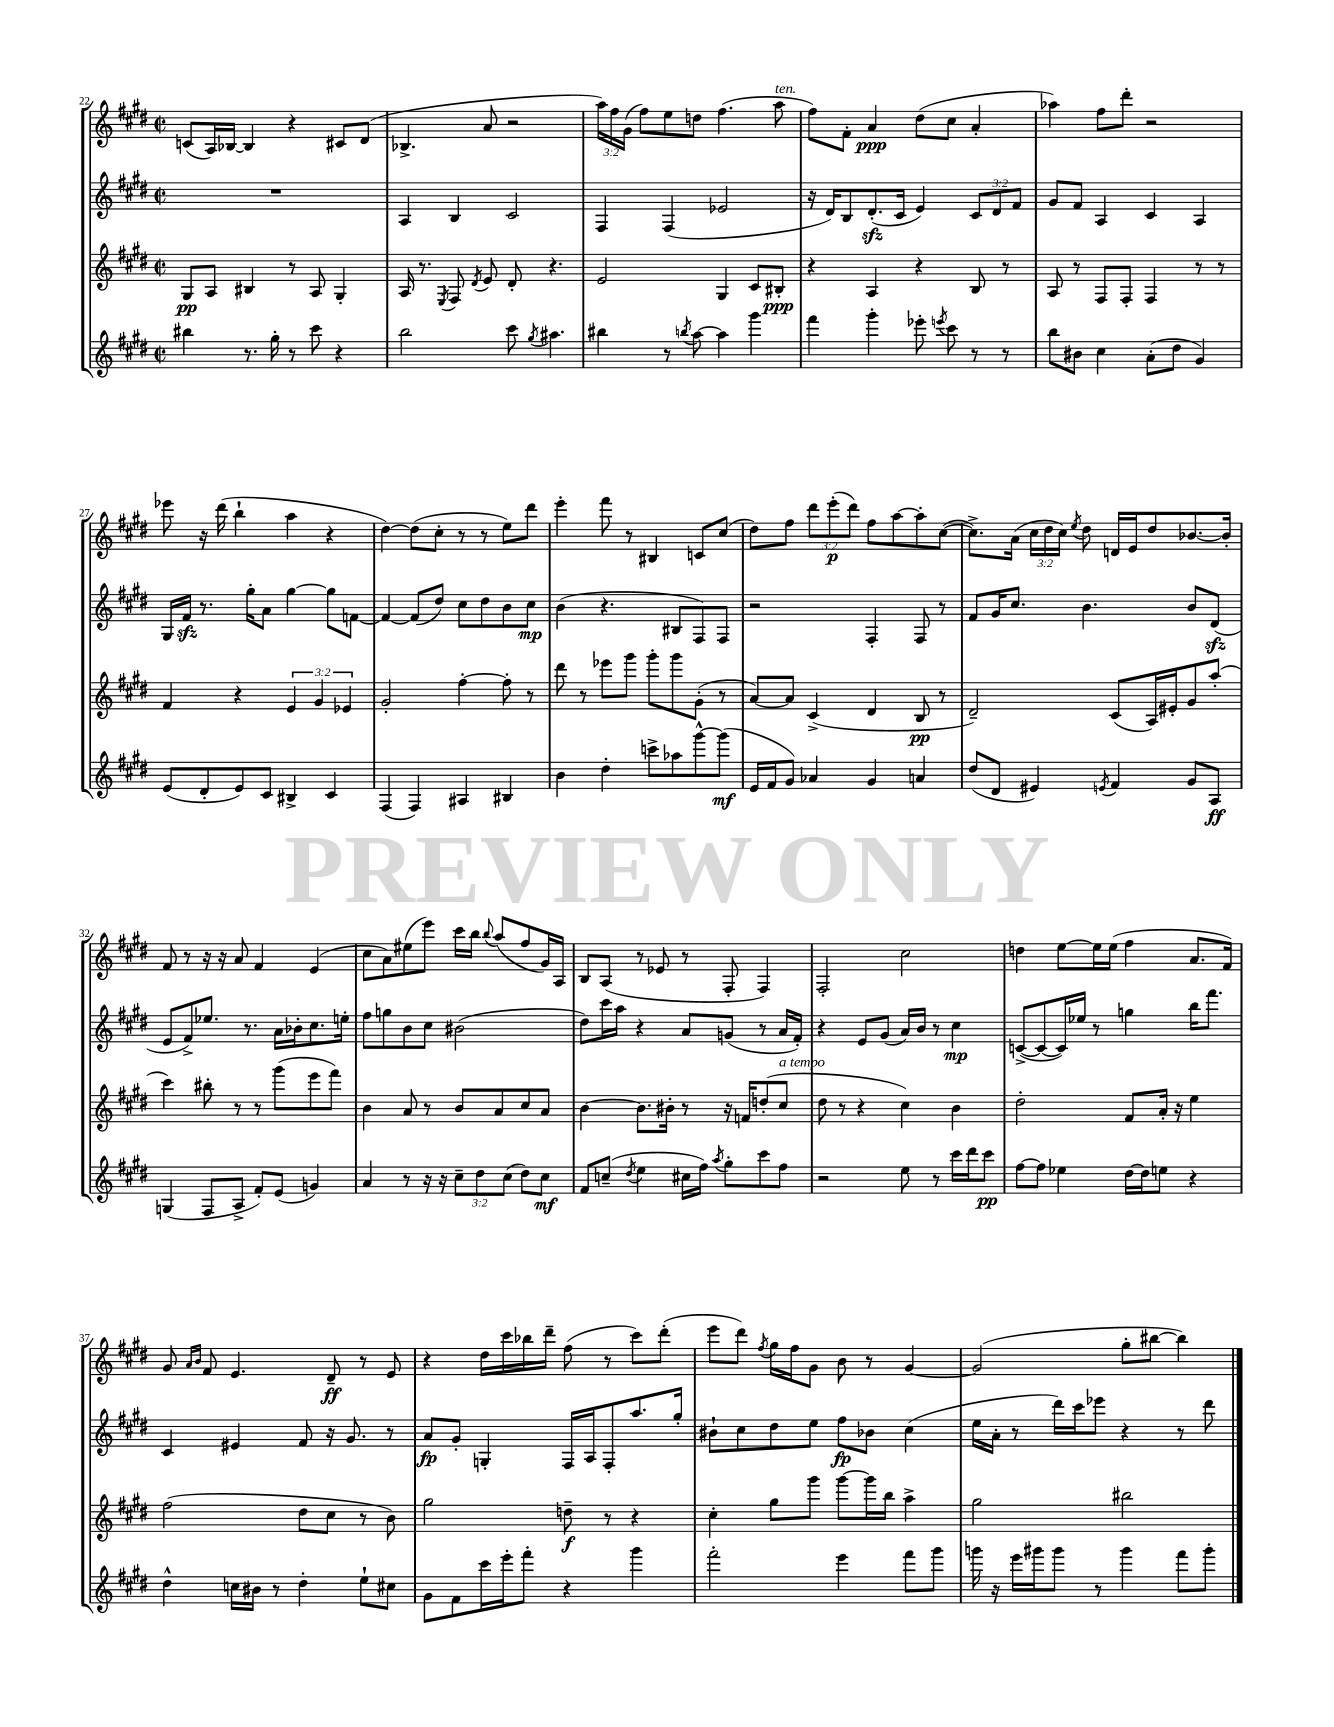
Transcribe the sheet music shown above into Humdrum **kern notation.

**kern	**dynam	**kern	**dynam	**kern	**dynam	**kern	**dynam
*part4	*part4	*part3	*part3	*part2	*part2	*part1	*part1
*staff4	*staff4	*staff3	*staff3	*staff2	*staff2	*staff1	*staff1
*clefG2	*	*clefG2	*	*clefG2	*	*clefG2	*
*k[f#c#g#d#]	*	*k[f#c#g#d#]	*	*k[f#c#g#d#]	*	*k[f#c#g#d#]	*
*M2/2	*	*M2/2	*	*M2/2	*	*M2/2	*
*met(c|)	*	*met(c|)	*	*met(c|)	*	*met(c|)	*
=22	=22	=22	=22	=22	=22	=22	=22
4bb#X\	.	8G#/L	pp	1r	.	(8cn/L	.
.	.	8A/J	.	.	.	16A/L)	.
.	.	.	.	.	.	[16B-X/JJ	.
8.r	.	4B#X/	.	.	.	4B-/]	.
16gg#'\	.	.	.	.	.	.	.
8r	.	8r	.	.	.	4r	.
8ccc#\	.	8A/	.	.	.	.	.
4r	.	4G#'/	.	.	.	8c#X/L	.
.	.	.	.	.	.	(8d#/J	.
=23	=23	=23	=23	=23	=23	=23	=23
2bb\	.	16A/	.	4A/	.	4.B-X^/	.
.	.	8.r	.	.	.	.	.
.	.	8qE/	.	.	.	.	.
.	.	8F#/	.	4B/	.	.	.
.	.	8qd#/	.	.	.	.	.
.	.	8e/	.	.	.	8a/	.
8ccc#\	.	8d#'/	.	2c#/	.	2r	.
8qgg#/	.	.	.	.	.	.	.
4.aa#X\	.	4.r	.	.	.	.	.
=24	=24	=24	=24	=24	=24	=24	=24
4bb#X\	.	2e/	.	4F#/	.	24aa\LL)	.
.	.	.	.	.	.	24ff#\	.
.	.	.	.	.	.	(24g#\JJ	.
.	.	.	.	.	.	8ff#\L)	.
8r	.	.	.	(4F#/	.	8ee\	.
8qbbn/	.	.	.	.	.	.	.
[8aa\	.	.	.	.	.	8ddn\J	.
4aa\]	.	4G#/	.	2e-X/	.	(4.ff#\	.
4ggg#\	.	8c#/L	.	.	.	.	.
!	!	!	!	!	!	!LO:TX:a:i:t=ten.	!
.	.	8B#X'/J	ppp	.	.	8aa\	.
=25	=25	=25	=25	=25	=25	=25	=25
4fff#\	.	4r	.	16r	.	8ff#\L)	.
.	.	.	.	16d#/KL)	.	.	.
.	.	.	.	8B/	.	8f#'\J	.
4ggg#'\	.	4A/	.	(8.d#zz'/	.	4a/	ppp
.	.	.	.	16c#/Jk	.	.	.
8eee-X'\	.	4r	.	4e/)	.	(8dd#\L	.
8qeeen/	.	.	.	.	.	.	.
8ccc#\	.	.	.	.	.	8cc#\J	.
8r	.	8B/	.	12c#/L	.	4a'/	.
.	.	.	.	12d#/	.	.	.
8r	.	8r	.	.	.	.	.
.	.	.	.	12f#/J	.	.	.
=26	=26	=26	=26	=26	=26	=26	=26
8bb\L	.	8A/	.	8g#/L	.	4aa-X\)	.
8b#X\J	.	8r	.	8f#/J	.	.	.
4cc#\	.	8F#/L	.	4A/	.	8ff#\L	.
.	.	8F#'/J	.	.	.	8ddd#'\J	.
(8a'\L	.	4F#/	.	4c#/	.	2r	.
8dd#\J	.	.	.	.	.	.	.
4g#/)	.	8r	.	4A/	.	.	.
.	.	8r	.	.	.	.	.
!!LO:LB:g=z
=27	=27	=27	=27	=27	=27	=27	=27
(8e/L	.	4f#/	.	16G#/LL	.	8eee-X\	.
.	.	.	.	16f#zz/JJ	.	.	.
8d#'/	.	.	.	8.r	.	16r	.
.	.	.	.	.	.	(16ddd#\	.
8e/)	.	4r	.	.	.	4bb`\	.
.	.	.	.	16gg#'\KL	.	.	.
8c#/J	.	.	.	8a\J	.	.	.
4B#X^/	.	6e/	.	[4gg#\	.	4aa\	.
.	.	6g#/	.	.	.	.	.
4c#/	.	.	.	8gg#\L]	.	4r	.
.	.	6e-X/	.	.	.	.	.
.	.	.	.	[8fn\J	.	.	.
=28	=28	=28	=28	=28	=28	=28	=28
(4F#/	.	2g#'/	.	4f/_	.	[4dd#\)	.
4F#/)	.	.	.	(8f/L]	.	(8dd#\L]	.
.	.	.	.	8dd#/J)	.	8cc#'\J	.
4A#X/	.	[4ff#'\	.	8cc#\L	.	8r	.
.	.	.	.	8dd#\	.	8r	.
4B#X/	.	8ff#'\]	.	8b\	.	8ee\L)	.
.	.	8r	.	8cc#\J	mp	8ddd#\J	.
=29	=29	=29	=29	=29	=29	=29	=29
4b\	.	8ddd#\	.	(4b\	.	4eee'\	.
.	.	8r	.	.	.	.	.
4dd#'\	.	8eee-X\L	.	4.r	.	8fff#\	.
.	.	8ggg#\J	.	.	.	8r	.
8cccn^\L	.	8ggg#'\L	.	.	.	4B#X/	.
8aa-X\	.	8ggg#\	.	8B#X/L	.	.	.
[8ggg#^^\	.	(8g#'\J	.	8F#/)	.	8cn/L	.
(8ggg#\J]	mf	8r	.	8F#/J	.	(8cc#/J	.
=30	=30	=30	=30	=30	=30	=30	=30
16e/LL	.	[8a/L)	.	2r	.	8dd#\L)	.
16f#/J	.	.	.	.	.	.	.
8g#/J)	.	8a/J]	.	.	.	8ff#\J	.
4a-X/	.	(4c#^/	.	.	.	12ddd#\L	.
.	.	.	.	.	.	(12eee'\	p
.	.	.	.	.	.	12ddd#\J)	.
4g#/	.	4d#/	.	4F#'/	.	8ff#\L	.
.	.	.	.	.	.	[8aa\	.
4an/	.	8B/	pp	8F#/	.	8aa'\]	.
.	.	8r	.	8r	.	([8cc#\J	.
=31	=31	=31	=31	=31	=31	=31	=31
(8dd#/L	.	2d#~/)	.	8f#/L	.	8.cc#^\L])	.
8d#/J	.	.	.	16g#/K	.	.	.
.	.	.	.	8.cc#/J	.	(16a\Jk	.
4e#X/)	.	.	.	.	.	24cc#\LL	.
.	.	.	.	.	.	24dd#\	.
.	.	.	.	.	.	24cc#\JJ)	.
.	.	.	.	.	.	8qee/	.
.	.	.	.	4.b\	.	8dd#\	.
8qen/	.	.	.	.	.	.	.
4f#/	.	(8c#/L	.	.	.	16dn/LL	.
.	.	.	.	.	.	16e/J	.
.	.	16A/L)	.	.	.	8dd#/	.
.	.	16e#X'/J	.	.	.	.	.
8g#/L	.	8g#/	.	8b/L	.	[8.b-X/	.
8A/J	ff	(8aa'/J	.	(8d#zz/J	.	.	.
.	.	.	.	.	.	16b-'/Jk]	.
!!LO:LB:g=z
=32	=32	=32	=32	=32	=32	=32	=32
(4Gn/	.	4ccc#\)	.	8e/L	.	8f#/	.
.	.	.	.	8f#^/)	.	8r	.
8F#/L	.	8bb#X'\	.	8.ee-X/J	.	16r	.
.	.	.	.	.	.	16r	.
8A^/J	.	8r	.	.	.	8a/	.
.	.	.	.	8.r	.	.	.
8f#'/L)	.	8r	.	.	.	4f#/	.
(8e/J	.	(8ggg#\L	.	16a\LL	.	.	.
.	.	.	.	16b-X'\J	.	.	.
4gn/)	.	8eee\	.	8.cc#\	.	(4e/	.
.	.	8fff#\J)	.	.	.	.	.
.	.	.	.	16een'\Jk	.	.	.
=33	=33	=33	=33	=33	=33	=33	=33
4a/	.	4b\	.	8ff#\L	.	8cc#\L	.
.	.	.	.	8ggn\	.	8a\)	.
8r	.	8a/	.	8b\	.	(8ee#X\	.
16r	.	8r	.	8cc#\J	.	8eee\J)	.
16r	.	.	.	.	.	.	.
12cc#~\L	.	8b/L	.	(2b#X\	.	16ccc#\LL	.
.	.	.	.	.	.	16bb\JJ	.
12dd#\	.	.	.	.	.	.	.
.	.	.	.	.	.	8qqbb/	.
.	.	8a/	.	.	.	(8aa/L	.
(12cc#\J	.	.	.	.	.	.	.
8dd#\L)	.	8cc#/	.	.	.	8ff#/	.
8cc#\J	mf	8a/J	.	.	.	16g#/L)	.
.	.	.	.	.	.	16A/JJ	.
=34	=34	=34	=34	=34	=34	=34	=34
8f#/L	.	[4b\	.	8dd#\L)	.	8B/L	.
(8ccn~/J	.	.	.	16ccc#\L	.	(8A/J	.
.	.	.	.	16aa\JJ	.	.	.
8qdd#/	.	.	.	.	.	.	.
4ee\	.	8.b\L]	.	4r	.	8r	.
.	.	.	.	.	.	8e-X/	.
.	.	16b#X'\Jk	.	.	.	.	.
16cc#X\LL	.	8r	.	8a/L	.	8r	.
16ff#\JJ)	.	.	.	.	.	.	.
8qaa/	.	.	.	.	.	.	.
8gg#'\L	.	16r	.	(8gn/J	.	8F#'/	.
.	.	16fn/KL	.	.	.	.	.
8ccc#\	.	(8ddn'/	.	8r	.	4F#/)	.
!	!	!LO:TX:a:i:t=a tempo	!	!	!	!	!
8ff#\J	.	8cc#/J	.	16a/LL	.	.	.
.	.	.	.	16f#'/JJ)	.	.	.
=35	=35	=35	=35	=35	=35	=35	=35
2r	.	8dd#\	.	4r	.	2F#'/	.
.	.	8r	.	.	.	.	.
.	.	4r	.	8e/L	.	.	.
.	.	.	.	(8g#/J	.	.	.
8ee\	.	4cc#\)	.	16a/LL)	.	2cc#\	.
.	.	.	.	16b/JJ	.	.	.
8r	.	.	.	8r	.	.	.
16ccc#\LL	.	4b\	.	4cc#\	mp	.	.
16ddd#\J	.	.	.	.	.	.	.
8ccc#\J	pp	.	.	.	.	.	.
=36	=36	=36	=36	=36	=36	=36	=36
[8ff#\L	.	2dd#'\	.	([8cn^/L	.	4ddn\	.
8ff#\J]	.	.	.	8c/_	.	.	.
4ee-X\	.	.	.	16c/L])	.	[8ee\L	.
.	.	.	.	16ee-X/JJ	.	.	.
.	.	.	.	8r	.	16ee\L]	.
.	.	.	.	.	.	(16ee\JJ	.
[16dd#\LL	.	8f#/L	.	4ggn\	.	4ff#\	.
16dd#\J]	.	.	.	.	.	.	.
8een\J	.	16a'/Jk	.	.	.	.	.
.	.	16r	.	.	.	.	.
4r	.	4ee\	.	16bb\KL	.	8.a/L	.
.	.	.	.	8.fff#\J	.	.	.
.	.	.	.	.	.	16f#/Jk)	.
!!LO:LB:g=z
=37	=37	=37	=37	=37	=37	=37	=37
4dd#^^\	.	(2ff#\	.	4c#/	.	8g#/	.
.	.	.	.	.	.	16qqa/LL	.
.	.	.	.	.	.	16qqb/JJ	.
.	.	.	.	.	.	8f#/	.
16ccn\LL	.	.	.	4e#X/	.	4.e/	.
16b#X\JJ	.	.	.	.	.	.	.
8r	.	.	.	.	.	.	.
4dd#'\	.	8dd#\L	.	8f#/	.	.	.
.	.	8cc#\J	.	16r	.	8d#~/	ff
.	.	.	.	8.g#/	.	.	.
8ee`\L	.	8r	.	.	.	8r	.
8cc#X\J	.	8b\)	.	8r	.	8e/	.
=38	=38	=38	=38	=38	=38	=38	=38
8g#\L	.	2gg#\	.	8a/L	fp	4r	.
8f#\	.	.	.	8g#'/J	.	.	.
16ccc#\L	.	.	.	4Gn'/	.	16dd#\LL	.
16eee'\J	.	.	.	.	.	16ccc#\	.
8fff#'\J	.	.	.	.	.	16bb-X\	.
.	.	.	.	.	.	16ddd#~\JJ	.
4r	.	8ddn~\	f	16F#/LL	.	(8ff#\	.
.	.	.	.	16A/J	.	.	.
.	.	8r	.	8F#'/	.	8r	.
4ggg#\	.	4r	.	8.aa/	.	8ccc#\L)	.
.	.	.	.	.	.	(8ddd#'\J	.
.	.	.	.	16gg#'/Jk	.	.	.
=39	=39	=39	=39	=39	=39	=39	=39
2fff#'\	.	4cc#'\	.	8b#X`\L	.	8eee\L	.
.	.	.	.	8cc#\	.	8ddd#\J)	.
.	.	.	.	.	.	8qff#/	.
.	.	8gg#\L	.	8dd#\	.	16gg#\LL	.
.	.	.	.	.	.	16ff#\J	.
.	.	8ggg#\J	.	8ee\J	.	8g#\J	.
4eee\	.	[8ggg#\L	.	8ff#\L	fp	8b\	.
.	.	16ggg#\L]	.	8b-X\J	.	8r	.
.	.	16bb\JJ	.	.	.	.	.
8fff#\L	.	4aa^\	.	(4cc#\	.	[4g#/	.
8ggg#\J	.	.	.	.	.	.	.
=40	=40	=40	=40	=40	=40	=40	=40
16gggn\	.	2gg#\	.	16ee\LL	.	(2g#/]	.
16r	.	.	.	16a'\JJ	.	.	.
16eee\LL	.	.	.	8r	.	.	.
16ggg#X\J	.	.	.	.	.	.	.
8ggg#\J	.	.	.	16ddd#\LL)	.	.	.
.	.	.	.	16ccc#\J	.	.	.
8r	.	.	.	8eee-X\J	.	.	.
4ggg#\	.	2bb#X\	.	4r	.	8gg#'\L	.
.	.	.	.	.	.	[8bb#X\J	.
8fff#\L	.	.	.	8r	.	4bb#\])	.
8ggg#'\J	.	.	.	8ddd#\	.	.	.
==	==	==	==	==	==	==	==
*-	*-	*-	*-	*-	*-	*-	*-
